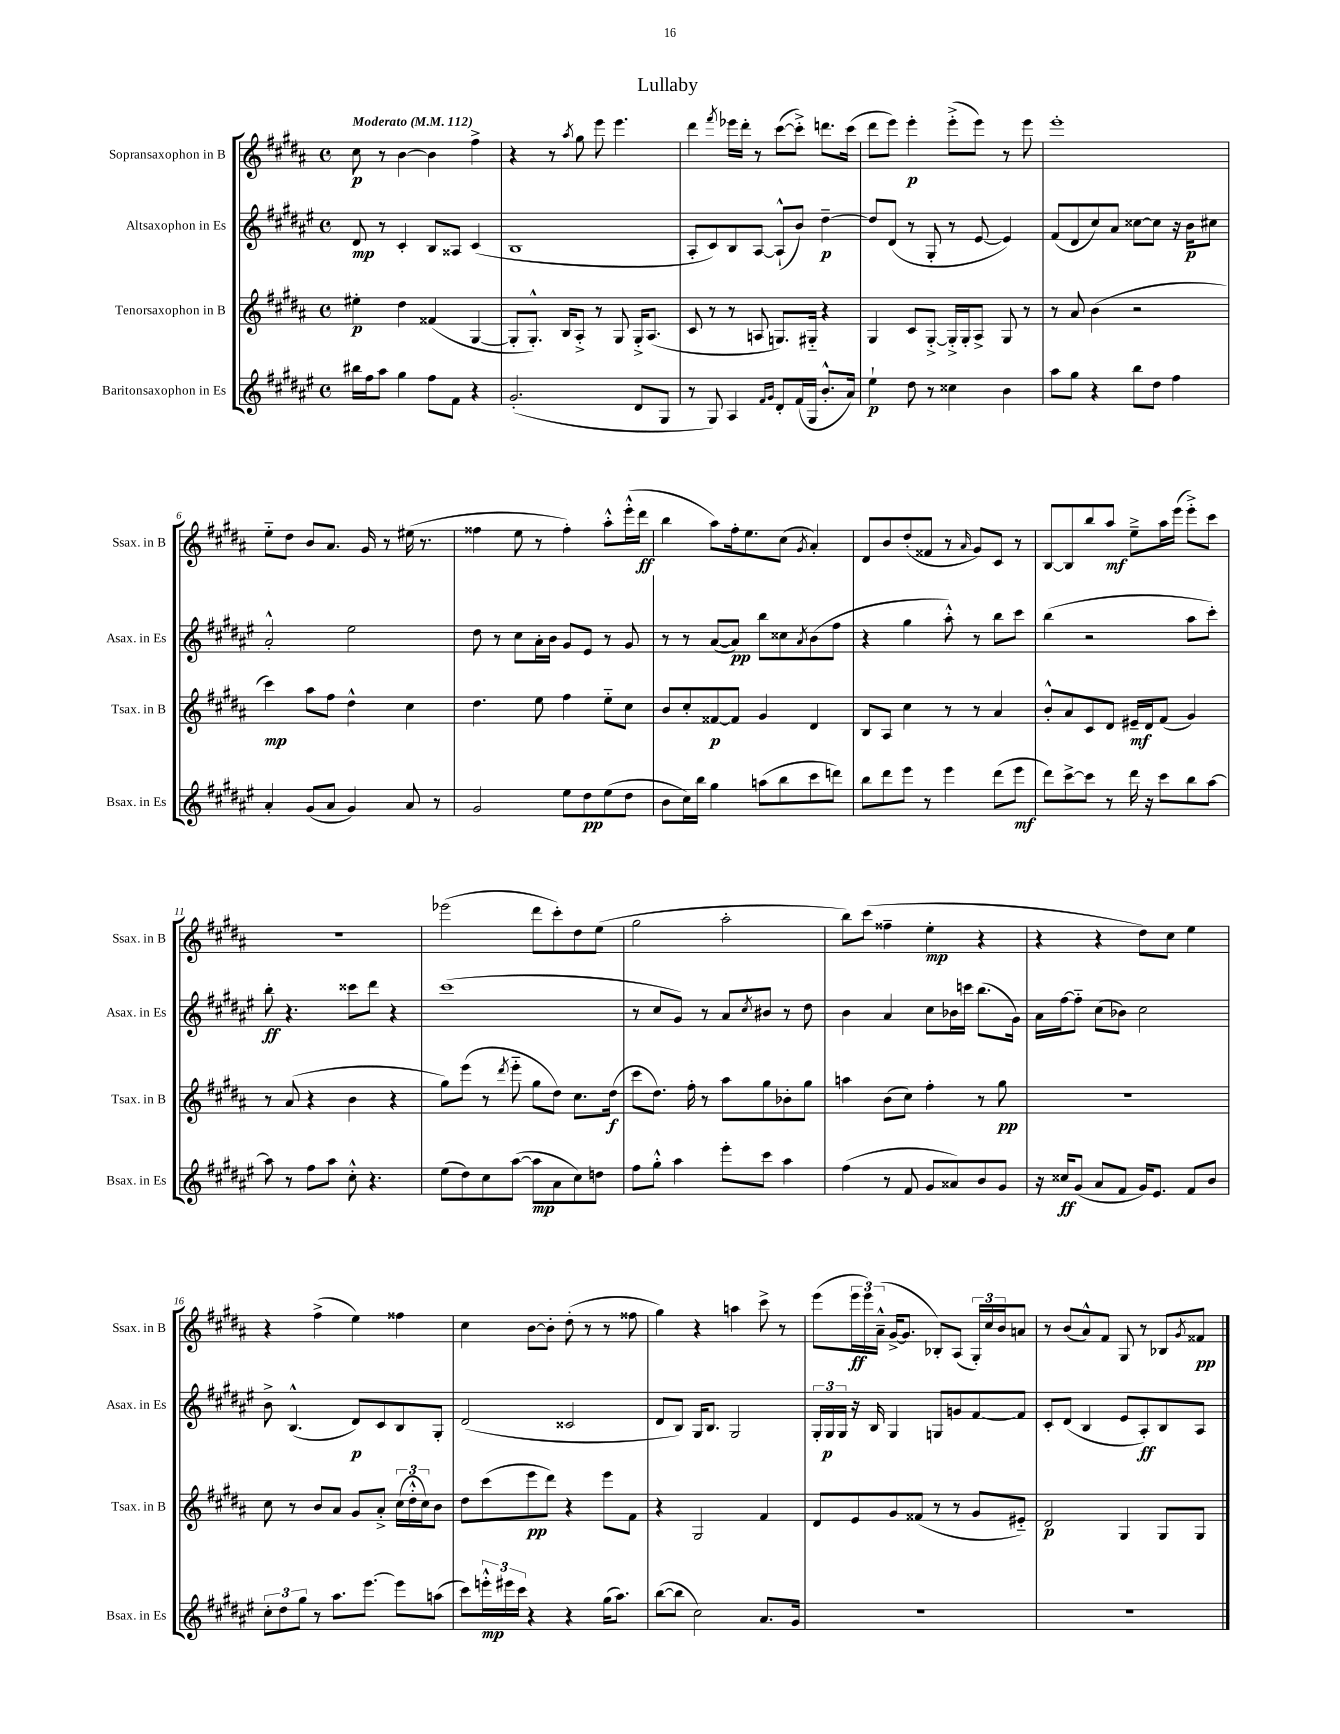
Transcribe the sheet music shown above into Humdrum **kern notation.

**kern	**dynam	**kern	**dynam	**kern	**dynam	**kern	**dynam
*part4	*part4	*part3	*part3	*part2	*part2	*part1	*part1
*staff4	*staff4	*staff3	*staff3	*staff2	*staff2	*staff1	*staff1
*I"Baritonsaxophon in Es	*	*I"Tenorsaxophon in B	*	*I"Altsaxophon in Es	*	*I"Sopransaxophon in B	*
*I'Bsax. in Es	*	*I'Tsax. in B	*	*I'Asax. in Es	*	*I'Ssax. in B	*
*clefG2	*	*clefG2	*	*clefG2	*	*clefG2	*
*k[f#c#g#d#a#e#]	*	*k[f#c#g#d#a#]	*	*k[f#c#g#d#a#e#]	*	*k[f#c#g#d#a#]	*
*M4/4	*	*M4/4	*	*M4/4	*	*M4/4	*
*met(c)	*	*met(c)	*	*met(c)	*	*met(c)	*
*MM112	*	*MM112	*	*MM112	*	*MM112	*
=1	=1	=1	=1	=1	=1	=1	=1
!	!	!	!	!	!	!LO:TX:a:B:t=Moderato	!
16bb#X\LL	.	4ee#X'\	p	8d#/	mp	8cc#\	p
16ff#\J	.	.	.	.	.	.	.
8aa#\J	.	.	.	8r	.	8r	.
4gg#\	.	4dd#\	.	4c#'/	.	[4b\	.
8ff#\L	.	(4f##X/	.	8B/L	.	4b\]	.
8f#\J	.	.	.	8A##X/J	.	.	.
4r	.	[4G#/	.	(4c#/	.	4ff#^\	.
=2	=2	=2	=2	=2	=2	=2	=2
(2.g#'/	.	8G#'/L]	.	1B	.	4r	.
.	.	8.G#'^^/J)	.	.	.	.	.
.	.	.	.	.	.	8r	.
.	.	16B/KL	.	.	.	.	.
.	.	.	.	.	.	8qaa#/	.
.	.	8A#'^/J	.	.	.	8gg#\	.
.	.	8r	.	.	.	8eee\	.
.	.	8G#/	.	.	.	4.eee\	.
8d#/L	.	16G#'^/KL	.	.	.	.	.
.	.	(8.A#/J	.	.	.	.	.
8G#/J	.	.	.	.	.	.	.
=3	=3	=3	=3	=3	=3	=3	=3
8r	.	8c#/	.	8A#'/L	.	4ddd#\	.
8G#/)	.	8r	.	8c#/)	.	.	.
.	.	.	.	.	.	8qfff#/	.
4A#/	.	8r	.	8B/	.	16eee-X\LL	.
.	.	.	.	.	.	16ddd#'\JJ	.
.	.	8An/	.	[8A#/J	.	8r	.
16qqf#/LL	.	.	.	.	.	.	.
16qqg#/JJ	.	.	.	.	.	.	.
8d#'/L	.	8.Gn/L)	.	(8A#`^^/L]	.	([8ccc#\L	.
(16f#/L	.	.	.	8b/J)	.	8ccc#'^\J])	.
16G#/JJ	.	16G#X/Jk	.	.	.	.	.
8.b'^^/L	.	4r	.	[4dd#~\	p	8.dddn\L	.
16a#/Jk)	.	.	.	.	.	(16ccc#\Jk	.
=4	=4	=4	=4	=4	=4	=4	=4
4ee#`\	p	4G#/	.	8dd#/L]	.	8ddd#\L	.
.	.	.	.	(8d#/J	.	8eee\J)	.
8dd#\	.	8c#/L	.	8r	.	4eee'\	p
8r	.	[8G#'^/J	.	8G#'/	.	.	.
4cc##X\	.	16G#'^/LL]	.	8r	.	(8eee'^\L	.
.	.	16G#'/J	.	.	.	.	.
.	.	8A#^/J	.	[8e#/	.	8eee\J)	.
4b\	.	8G#/	.	4e#/])	.	8r	.
.	.	8r	.	.	.	8eee\	.
=5	=5	=5	=5	=5	=5	=5	=5
8aa#\L	.	8r	.	(8f#/L	.	1eee'	.
8gg#\J	.	8a#/	.	8d#/	.	.	.
4r	.	(4b\	.	8cc#/)	.	.	.
.	.	.	.	8a#/J	.	.	.
8bb\L	.	2r	.	[8cc##X\L	.	.	.
8dd#\J	.	.	.	8cc##\J]	.	.	.
4ff#\	.	.	.	16r	.	.	.
.	.	.	.	16b\KL	p	.	.
.	.	.	.	8cc#X\J	.	.	.
!!LO:LB:g=z
=6	=6	=6	=6	=6	=6	=6	=6
4a#'/	.	4ccc#\)	mp	2a#'^^/	.	8ee\L	.
.	.	.	.	.	.	8dd#\J	.
(8g#/L	.	8aa#\L	.	.	.	8b/L	.
8a#/J	.	8ff#\J	.	.	.	8.a#/J	.
4g#/)	.	4dd#^^\	.	2ee#\	.	.	.
.	.	.	.	.	.	16g#/	.
.	.	.	.	.	.	8r	.
8a#/	.	4cc#\	.	.	.	(16ee#X\	.
.	.	.	.	.	.	8.r	.
8r	.	.	.	.	.	.	.
=7	=7	=7	=7	=7	=7	=7	=7
2g#/	.	4.dd#\	.	8dd#\	.	4ff##X\	.
.	.	.	.	8r	.	.	.
.	.	.	.	8cc#\L	.	8ee\	.
.	.	8ee\	.	16a#'\L	.	8r	.
.	.	.	.	16b\JJ	.	.	.
8ee#\L	.	4ff#\	.	8g#/L	.	4ff##'\)	.
8dd#\	pp	.	.	8e#/J	.	.	.
(8ee#\	.	8ee\L	.	8r	.	8aa#'^^\L	.
8dd#\J	.	8cc#\J	.	8g#/	.	(16eee'^^\L	.
.	.	.	.	.	.	16ddd#\JJ	ff
=8	=8	=8	=8	=8	=8	=8	=8
8b\L	.	8b/L	.	8r	.	4bb\	.
16cc#\L)	.	8cc#'/	.	8r	.	.	.
16bb\JJ	.	.	.	.	.	.	.
4gg#\	.	[8f##X/	p	([8a#/L	.	8aa#\L)	.
.	.	8f##/J]	.	8a#/J])	pp	16ff#'\k	.
.	.	.	.	.	.	8.ee\	.
(8aan\L	.	4g#/	.	8bb\L	.	.	.
8bb\	.	.	.	8cc##X\	.	(8cc#\J	.
.	.	.	.	8qa#/	.	8qg#/	.
8ccc#\	.	4d#/	.	(8b\	.	4a#'/)	.
8dddn\J)	.	.	.	8ff#\J	.	.	.
=9	=9	=9	=9	=9	=9	=9	=9
8bb\L	.	8B/L	.	4r	.	8d#/L	.
8ddd#\	.	8A#/J	.	.	.	8b/	.
8eee#\J	.	4cc#\	.	4gg#\	.	(8dd#'/	.
8r	.	.	.	.	.	8f##X/J	.
4eee#\	.	8r	.	8aa#'^^\)	.	8r	.
.	.	.	.	.	.	16qqa#/	.
.	.	8r	.	8r	.	8g#/L)	.
(8ddd#\L	.	4a#/	.	8bb\L	.	8c#/J	.
8eee#\J	mf	.	.	8ccc#\J	.	8r	.
=10	=10	=10	=10	=10	=10	=10	=10
8ddd#\L)	.	8b'^^/L	.	(4bb\	.	[8B/L	.
[8ccc#^\	.	8a#/	.	.	.	8B/]	.
8ccc#\J]	.	8c#/	.	2r	.	8bb/	.
8r	.	8d#/J	.	.	.	8aa#/J	mf
16ddd#\	.	16e#X~/LL	mf	.	.	8ee~^\L	.
16r	.	16d#/J	.	.	.	.	.
8ccc#\L	.	(8f#/J	.	.	.	16aa#\L	.
.	.	.	.	.	.	(16eee\JJ	.
8bb\	.	4g#/)	.	8aa#\L	.	8eee'^\L)	.
[8aa#\J	.	.	.	8ccc#'\J)	.	8ccc#\J	.
!!LO:LB:g=z
=11	=11	=11	=11	=11	=11	=11	=11
8aa#\]	.	8r	.	8bb'\	ff	1r	.
8r	.	(8a#/	.	4.r	.	.	.
8ff#\L	.	4r	.	.	.	.	.
8aa#\J	.	.	.	.	.	.	.
8cc#'^^\	.	4b\	.	8ccc##X\L	.	.	.
4.r	.	.	.	8ddd#\J	.	.	.
.	.	4r	.	4r	.	.	.
=12	=12	=12	=12	=12	=12	=12	=12
(8ee#\L	.	8gg#\L)	.	(1ccc#	.	(2eee-X\	.
8dd#\)	.	(8eee\J	.	.	.	.	.
8cc#\	.	8r	.	.	.	.	.
.	.	8qddd#/	.	.	.	.	.
([8aa#\J	.	8eee\	.	.	.	.	.
8aa#\L]	mp	8gg#\L	.	.	.	8ddd#\L	.
8a#\	.	8dd#\J)	.	.	.	8ccc#'\)	.
8cc#\)	.	8.cc#\L	.	.	.	8dd#\	.
8ddn\J	.	.	.	.	.	(8ee\J	.
.	.	(16dd#\Jk	f	.	.	.	.
=13	=13	=13	=13	=13	=13	=13	=13
8ff#\L	.	8ccc#\L	.	8r	.	2gg#\	.
8gg#'^^\J	.	8.dd#\J)	.	8cc#/L	.	.	.
4aa#\	.	.	.	8g#/J)	.	.	.
.	.	16ff#'\	.	.	.	.	.
.	.	8r	.	8r	.	.	.
8eee#'\L	.	8aa#\L	.	8a#/L	.	2aa#'\	.
.	.	.	.	8qcc#/	.	.	.
8ccc#\J	.	8gg#\	.	8b#X/J	.	.	.
4aa#\	.	8b-X'\	.	8r	.	.	.
.	.	8gg#\J	.	8dd#\	.	.	.
=14	=14	=14	=14	=14	=14	=14	=14
(4ff#\	.	4aan\	.	4b\	.	8bb\L)	.
.	.	.	.	.	.	(8ccc#\J	.
8r	.	(8b\L	.	4a#/	.	4ff##X~\	.
8f#/	.	8cc#\J)	.	.	.	.	.
8g#/L	.	4ff#'\	.	8cc#\L	.	4ee'\	mp
8a##X/)	.	.	.	16b-X\L	.	.	.
.	.	.	.	16cccn\JJ	.	.	.
8b/	.	8r	.	(8.bb\L	.	4r	.
8g#/J	.	8gg#\	pp	.	.	.	.
.	.	.	.	16g#\Jk)	.	.	.
=15	=15	=15	=15	=15	=15	=15	=15
16r	.	1r	.	16a#\LL	.	4r	.
16cc##X/KL	ff	.	.	[16ff#\J	.	.	.
(8g#/J	.	.	.	8ff#\J]	.	.	.
8a#/L	.	.	.	(8cc#\L	.	4r	.
8f#/J	.	.	.	8b-X\J)	.	.	.
16g#/KL)	.	.	.	2cc#\	.	8dd#\L)	.
8.e#/J	.	.	.	.	.	.	.
.	.	.	.	.	.	8cc#\J	.
8f#/L	.	.	.	.	.	4ee\	.
8b/J	.	.	.	.	.	.	.
!!LO:LB:g=z
=16	=16	=16	=16	=16	=16	=16	=16
12cc#'\L	.	8cc#\	.	8b^\	.	4r	.
12dd#\	.	.	.	.	.	.	.
.	.	8r	.	(4.B^^/	.	.	.
12gg#\J	.	.	.	.	.	.	.
8r	.	8b/L	.	.	.	(4ff#^\	.
8.aa#\L	.	8a#/J	.	.	.	.	.
.	.	8g#/L	.	8d#/L)	p	4ee\)	.
[8.eee#\J	.	.	.	.	.	.	.
.	.	8a#'^/J	.	8c#/	.	.	.
8eee#\L]	.	(24cc#\LL	.	8B/	.	4ff##X\	.
.	.	24dd#'^^\	.	.	.	.	.
.	.	24cc#\J)	.	.	.	.	.
(8aan\J	.	8b\J	.	8G#'/J	.	.	.
=17	=17	=17	=17	=17	=17	=17	=17
8ccc#\L)	.	8dd#\L	.	(2d#/	.	4cc#\	.
24eeen'^^\L	mp	(8ccc#\	.	.	.	.	.
24eee#X\	.	.	.	.	.	.	.
24ccc#\JJ	.	.	.	.	.	.	.
4r	.	8eee\	pp	.	.	[8b\L	.
.	.	8ddd#\J)	.	.	.	8b'\J]	.
4r	.	4r	.	2c##X/	.	(8dd#'\	.
.	.	.	.	.	.	8r	.
(16gg#\KL	.	8eee\L	.	.	.	8r	.
8.aa#\J)	.	.	.	.	.	.	.
.	.	8f#\J	.	.	.	8ff##X\	.
=18	=18	=18	=18	=18	=18	=18	=18
([8bb\L	.	4r	.	8d#/L	.	4gg#\)	.
8bb\J]	.	.	.	8B/J)	.	.	.
2cc#\)	.	2G#/	.	16G#/KL	.	4r	.
.	.	.	.	8.B/J	.	.	.
.	.	.	.	2G#/	.	4aan\	.
8.a#/L	.	4f#/	.	.	.	8ccc#^\	.
.	.	.	.	.	.	8r	.
16g#/Jk	.	.	.	.	.	.	.
=19	=19	=19	=19	=19	=19	=19	=19
1r	.	8d#/L	.	24G#'/LL	.	(8eee\L	.
.	.	.	.	24G#/	p	.	.
.	.	.	.	24G#/JJ	.	.	.
.	.	8e/	.	16r	.	24eee\L	ff
.	.	.	.	.	.	24eee\)	.
.	.	.	.	16B/	.	.	.
.	.	.	.	.	.	(24a#~^^\JJ	.
.	.	8g#/	.	4G#/	.	[16g#^/KL	.
.	.	.	.	.	.	8.g#/J]	.
.	.	(8f##X/J	.	.	.	.	.
.	.	8r	.	8Gn/L	.	8B-X'/L)	.
.	.	8r	.	8gn/	.	(8A#/J	.
.	.	8g#/L	.	[8f#/	.	24G#'/LL)	.
.	.	.	.	.	.	24cc#/	.
.	.	.	.	.	.	24b/J	.
.	.	8e#X/J)	.	8f#/J]	.	8an/J	.
=20	=20	=20	=20	=20	=20	=20	=20
1r	.	2d#/	p	8c#'/L	.	8r	.
.	.	.	.	(8d#/J	.	(8b/L	.
.	.	.	.	4B/	.	8a#^^/)	.
.	.	.	.	.	.	8f#/J	.
.	.	4G#/	.	8e#/L	.	8G#/	.
.	.	.	.	8A#'/)	ff	8r	.
.	.	8G#/L	.	8B/	.	8B-X/L	.
.	.	.	.	.	.	8qg#/	.
.	.	8G#/J	.	8A#/J	.	8f##X/J	pp
==	==	==	==	==	==	==	==
*-	*-	*-	*-	*-	*-	*-	*-
